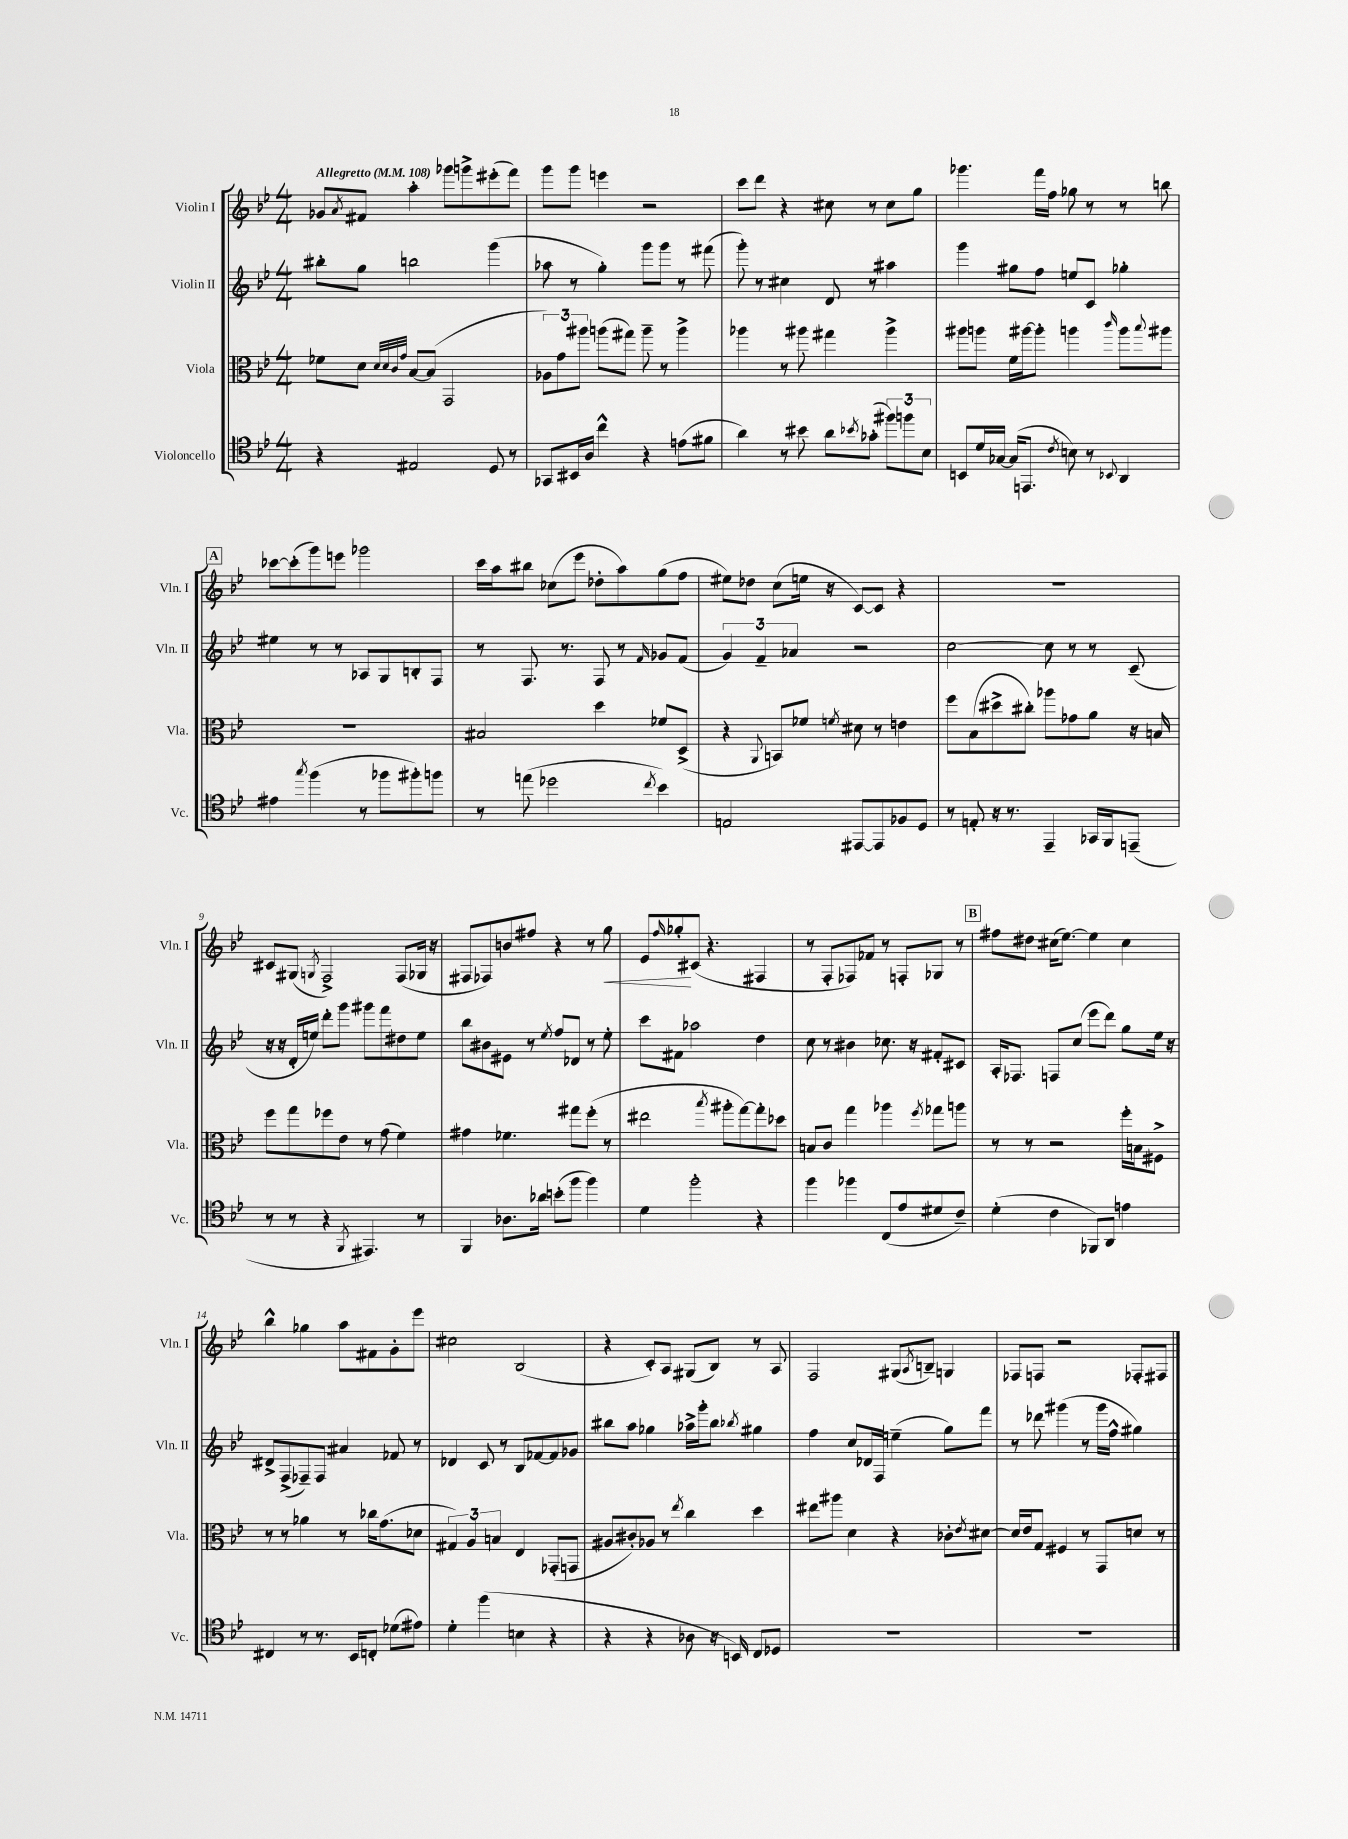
<<
\new StaffGroup <<
\new Staff = "s0" \with { instrumentName = "Violin I" shortInstrumentName = "Vln. I" } {
    \clef treble \key bes \major \numericTimeSignature \time 4/4 \tempo "Allegretto" 4 = 108
    ges'8 \acciaccatura { a'8 } fis'8 a''4-. ges'''8 g'''8-> eis'''8-.( f'''8) |
    g'''8 g'''8 e'''4 r2 |
    c'''8 d'''8 r4 cis''8 r8 cis''8 g''8 |
    ges'''4. f'''16 f''16 ges''8 r8 r8 b''8 |
    \mark \markup { \box "A" } ces'''8~ ces'''8-.( g'''8) e'''8 ges'''2 |
    c'''16 a''16 bis''8 ces''8( ees'''8 des''8-. a''8) g''8( f''8 |
    eis''8) des''8 c''8( e''16 r16 c'8~) c'8 r4 |
    R1 |
    cis'8 gis8( \acciaccatura { g8 } f2->) f8( ges16 r16 |
    fis8 fes8) b'8 fis''8 r4 r8 g''8\< |
    ees'8 \grace { f''16 } ges''8-.\! cis'8( r4. fis4 |
    r8 f8-. fes8) fes'8 r8 f8-. ges8 r8 |
    \mark \markup { \box "B" } fis''8 dis''8 cis''16( ees''8.~) ees''4 cis''4 |
    bes''4-^ ges''4 a''8 fis'8 g'8-. ees'''8 |
    cis''2 bes2( |
    r4 c'8-.) a8 gis8( bes8) r8 a8 |
    f2 gis8( \acciaccatura { a8 } b8--) g4 |
    fes8 f8 r2 fes8-. fis8 \bar "|." |
}
\new Staff = "s1" \with { instrumentName = "Violin II" shortInstrumentName = "Vln. II" } {
    \clef treble \key bes \major \numericTimeSignature \time 4/4
    bis''8-. g''8 b''2 g'''4( |
    aes''8 r8 g''4-.) g'''8 g'''8 r8 fis'''8( |
    g'''8-.) r8 cis''4 d'8 r8 ais''4 |
    g'''4 gis''8 f''8 e''8 c'8 ges''4-. |
    \mark \markup { \box "A" } eis''4 r8 r8 aes8 g8 b8-. f8 |
    r8 f8. r8. f8 r8 \grace { f'16 } ges'8 f'8( |
    \tuplet 3/2 { g'4) f'4-- aes'4 } r2 |
    c''2~ c''8 r8 r8 c'8--( |
    r16 r16 d'16-. e''16) d'''8-. g'''8 gis'''8 f'''8 dis''8 e''8 |
    bes''8 bis'8 eis'8 r8 \acciaccatura { ees''8 } f''8 des'8 r8 ees''8-. |
    c'''8 fis'8 aes''2 d''4 |
    c''8 r8 bis'4 ces''8. r16 fis'8-. cis'8 |
    \mark \markup { \box "B" } a16-. fes8. f8 c''8( ees'''8 d'''8) g''8 ees''16 r16 |
    dis'8-> f8->( fes8--) fes8 ais'4 fes'8 r8 |
    des'4 c'8 r8 bes8 fes'8~ fes'8 ges'8 |
    bis''8 a''8 ges''4 aes''16-> g'''16-. bis''8 \acciaccatura { bes''8 } gis''4 |
    f''4 c''8 des'16 f16 e''4--( g''8) f'''8 |
    r8 des'''8 gis'''4( r8 gis'''16 f''16-^ gis''4) \bar "|." |
}
\new Staff = "s2" \with { instrumentName = "Viola" shortInstrumentName = "Vla." } {
    \clef alto \key bes \major \numericTimeSignature \time 4/4
    fes'8 d'8 \grace { d'32 d'32 c'32 g'32 } bes8~ bes8( g,2 |
    \tuplet 3/2 { aes8) g'8 ais''8 } a''8( gis''8) a''8-- r8 a''4-> |
    aes''4 r8 ais''8 gis''4 ais''4-> |
    ais''8 a''8 f'16 ais''16~ ais''8-. a''4 \grace { c'''16 } a''8 \appoggiatura { bes''8 } ais''8 |
    \mark \markup { \box "A" } R1 |
    bis2 d''4 fes'8 d8->( |
    r4 \appoggiatura { a,8 } b,8) fes'8 \acciaccatura { f'8 } dis'8 r8 e'4 |
    f''8 bes8( dis''8-> cis''8-.) aes''8 ges'8 a'8 r16 b16 |
    f''8 g''8 fes''8 ees'8 r8 g'8( f'4) |
    gis'4 fes'4. gis''8 f''8-.( r8 |
    eis''2 \acciaccatura { bes''8 } ais''8-. g''8~) g''8-. des''8 |
    b8 c'8 g''4 aes''4 \acciaccatura { f''8 } ges''8 a''8 |
    \mark \markup { \box "B" } r8 r8 r2 f''16-. b16 fis8-> |
    r8 r8 aes'4 r8 ces''16 g'8.( des'8 |
    \tuplet 3/2 { gis4) a4 b4 } ees4 ges,8-.( g,8 |
    ais8 cis'8-.) aes8 r8 \acciaccatura { ees''8 } c''4 d''4 |
    eis''8 ais''8 d'4 r4 ces'8-. \acciaccatura { ees'8 } dis'8~ |
    dis'16 ees'16 g8 fis4 r8 g,8 d'8 r8 \bar "|." |
}
\new Staff = "s3" \with { instrumentName = "Violoncello" shortInstrumentName = "Vc." } {
    \clef tenor \key bes \major \numericTimeSignature \time 4/4
    r4 eis2 d8 r8 |
    ges,8 bis,16 a16 c''4-^ r4 e'8( fis'8 |
    a'4) r8 bis'8 a'8 \acciaccatura { bes'8 } ges'8-.( \tuplet 3/2 { fis''8) f''8 bes8 } |
    b,8 d'16 ges16~ ges16( e,8. \acciaccatura { c'8 } b8) r8 \appoggiatura { bes,8 } a,4 |
    \mark \markup { \box "A" } eis'4 \acciaccatura { g''8 } f''4( r8 fes''8 fis''8-.) f''8 |
    r8 e''8( des''2 \acciaccatura { c''8 } bes'4) |
    e2 eis,8~ eis,8 fes8 d8 |
    r8 e8-. r16 r8. ees,4-- ges,16 f,16 e,8--( |
    r8 r8 r4 \acciaccatura { f,8 } eis,4.) r8 |
    f,4 aes8. aes'16 b'8-.( f''8 f''4) |
    d'4 f''2-. r4 |
    f''4 fes''4 c8( ees'8 dis'8 c'8--) |
    \mark \markup { \box "B" } d'4-.( c'4 fes,8) a,8 e'4 |
    cis4 r8 r8. bes,16 c8-. des'8( eis'8) |
    d'4-. f''4( b4 r4 |
    r4 r4 aes8 r16 b,16) c8 des8 |
    R1 |
    R1 \bar "|." |
}
>>
>>
